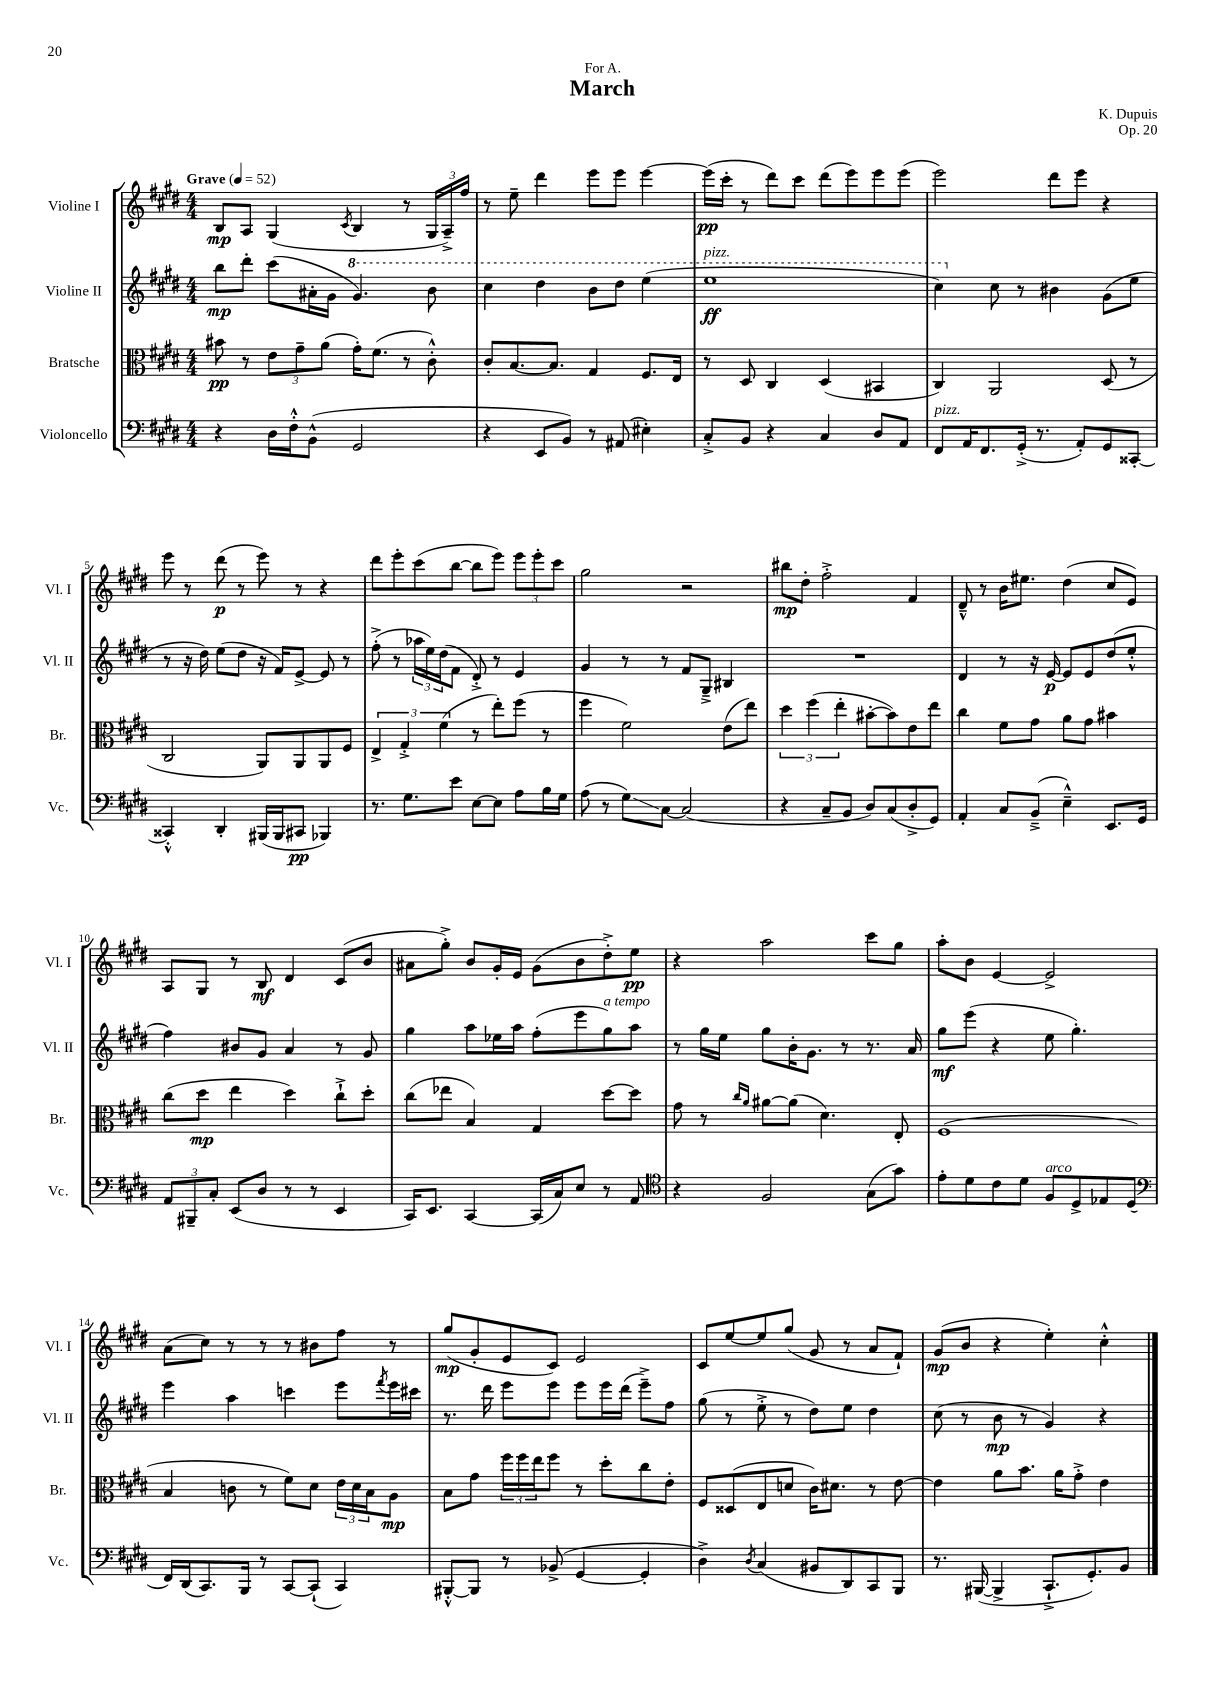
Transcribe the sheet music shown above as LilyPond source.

\header { title = "March" composer = "K. Dupuis" dedication = "For A." opus = "Op. 20" }
<<
\new StaffGroup <<
\new Staff = "s0" \with { instrumentName = "Violine I" shortInstrumentName = "Vl. I" } {
    \clef treble \key e \major \numericTimeSignature \time 4/4 \tempo "Grave" 4 = 52
    b8\mp a8 gis4( \acciaccatura { cis'8 } b4 r8 \tuplet 3/2 { gis16 a16--->) fis''16 } |
    r8 e''8-- dis'''4 e'''8 e'''8 e'''4~ |
    e'''16\pp( cis'''16-. r8 dis'''8) cis'''8 dis'''8( e'''8) e'''8 e'''8( |
    e'''2) dis'''8 e'''8 r4 |
    e'''8 r8 dis'''8\p( r8 e'''8) r8 r4 |
    dis'''8 e'''8-. cis'''8( b''8~ b''8 e'''8) \tuplet 3/2 { e'''8 e'''8-. cis'''8 } |
    gis''2 r2 |
    bis''8\mp dis''8-. fis''2-.-> fis'4 |
    dis'8---^ r8 b'16 eis''8. dis''4( cis''8 e'8) |
    a8 gis8 r8 b8\mf dis'4 cis'8( b'8 |
    ais'8 gis''8-.->) b'8 gis'16-. e'16 gis'8( b'8 dis''8-.->) e''8\pp |
    r4 a''2 cis'''8 gis''8 |
    a''8-. b'8 e'4~ e'2-> |
    a'8( cis''8) r8 r8 r8 bis'8 fis''8 r8 |
    gis''8\mp( gis'8-. e'8 cis'8) e'2 |
    cis'8 e''8~ e''8 gis''8( gis'8 r8 a'8 fis'8-!) |
    gis'8\mp( b'8 r4 e''4-.) cis''4-.-^ \bar "|." |
}
\new Staff = "s1" \with { instrumentName = "Violine II" shortInstrumentName = "Vl. II" } {
    \clef treble \key e \major \numericTimeSignature \time 4/4
    b''8\mp dis'''8-. cis'''8( ais'16-. gis'16 \ottava #1 gis''4.) b''8 |
    cis'''4 dis'''4 b''8 dis'''8 e'''4( |
    e'''1\ff^\markup { \italic "pizz." } |
    cis'''4) \ottava #0 cis''8 r8 bis'4 gis'8( e''8 |
    r8 r16 dis''16) e''8( dis''8 r16 fis'16) e'8~-> e'8 r8 |
    fis''8-.->( r8 \tuplet 3/2 { aes''16 e''16) dis''16( } fis'8 dis'8-.->) r8 e'4 |
    gis'4 r8 r8 fis'8 gis8---> bis4 |
    R1 |
    dis'4 r8 r16 e'16~\p e'8 e'8 dis''8( e''8-.-^ |
    fis''4) bis'8 gis'8 a'4 r8 gis'8 |
    gis''4 a''8 ees''16 a''16 fis''8-.( e'''8 gis''8^\markup { \italic "a tempo" }) a''8 |
    r8 gis''16 e''16 gis''8 b'16-. gis'8. r8 r8. a'16 |
    gis''8\mf e'''8( r4 e''8 gis''4.-.) |
    e'''4 a''4 c'''4 e'''8 \acciaccatura { fis'''8 } e'''16 cis'''16 |
    r8. dis'''16 e'''8 e'''8 e'''8 e'''16 dis'''16( e'''8--->) fis''8 |
    gis''8( r8 e''8-.-> r8 dis''8) e''8 dis''4 |
    cis''8( r8 b'8\mp r8 gis'4) r4 \bar "|." |
}
\new Staff = "s2" \with { instrumentName = "Bratsche" shortInstrumentName = "Br." } {
    \clef alto \key e \major \numericTimeSignature \time 4/4
    bis'8\pp r8 \tuplet 3/2 { e'8 gis'8-- a'8( } gis'16-.) fis'8.( r8 cis'8-.-^) |
    cis'8-. b8.~ b8. gis4 fis8. e16 |
    r8 dis8 cis4 dis4( bis,4 |
    cis4) a,2 dis8( r8 |
    cis2 a,8) a,8 a,8 fis8 |
    \tuplet 3/2 { e4-> gis4-.-> fis'4( } r8 e''8-.) fis''8( r8 |
    fis''4 fis'2) e'8( e''8) |
    \tuplet 3/2 { dis''4 fis''4( e''4-. } bis'8~-. bis'8) e'8 e''8 |
    cis''4 fis'8 gis'8 a'8 gis'8 bis'4 |
    cis''8( dis''8\mp e''4 dis''4) cis''8-!-> dis''8-. |
    cis''8( ees''8 b4) gis4 dis''8~ dis''8 |
    gis'8 r8 \grace { cis''16 a'16 } ais'8~ ais'8( dis'4.) e8-. |
    fis1( |
    b4 c'8 r8 fis'8) dis'8 \tuplet 3/2 { e'16 dis'16 b16 } a8\mp |
    b8 gis'8 \tuplet 3/2 { fis''16 fis''16 e''16 } fis''8 r8 dis''8-. cis''8 e'8-. |
    fis8 disis8( e8 d'8 cis'16) dis'8. r8 e'8~ |
    e'4 a'8 b'8. a'16 gis'8-.-> e'4 \bar "|." |
}
\new Staff = "s3" \with { instrumentName = "Violoncello" shortInstrumentName = "Vc." } {
    \clef bass \key e \major \numericTimeSignature \time 4/4
    r4 dis16 fis16-.-^ b,8-^( gis,2 |
    r4 e,8 b,8) r8 ais,8( eis4-.) |
    cis8-.-> b,8 r4 cis4 dis8 a,8 |
    fis,8^\markup { \italic "pizz." } a,16 fis,8. gis,16-.->( r8. a,8-.) gis,8 cisis,8~-. |
    cisis,4-.-^ dis,4-. bis,,16( bis,,16 cis,8\pp bes,,4) |
    r8. gis8. e'8 e8~ e8 a8 b16 gis16 |
    a8( r8 gis8\glissando) cis8~ cis2( |
    r4 cis8-- b,8 dis8) cis8( dis8-.-> gis,8) |
    a,4-. cis8 b,8--->( e4---^) e,8. gis,16 |
    \tuplet 3/2 { a,8 bis,,8-- cis8-. } e,8( dis8 r8 r8 e,4 |
    cis,16) e,8. cis,4~ cis,16( cis16) e8 r8 a,8 |
    \clef tenor r4 fis2 gis8( gis'8) |
    e'8-. dis'8 cis'8 dis'8 fis8^\markup { \italic "arco" } dis8-> ees8 dis8( |
    \clef bass fis,16) dis,16( cis,8.) b,,16 r8 cis,8~ cis,8-!( cis,4) |
    bis,,8~-.-^ bis,,8 r8 bes,8->( gis,4~ gis,4-. |
    dis4->) \acciaccatura { dis8 } cis4( bis,8 dis,8) cis,8 b,,8 |
    r8. bis,,16~( bis,,4-> cis,8.-!-> gis,8.-.) b,8 \bar "|." |
}
>>
>>
